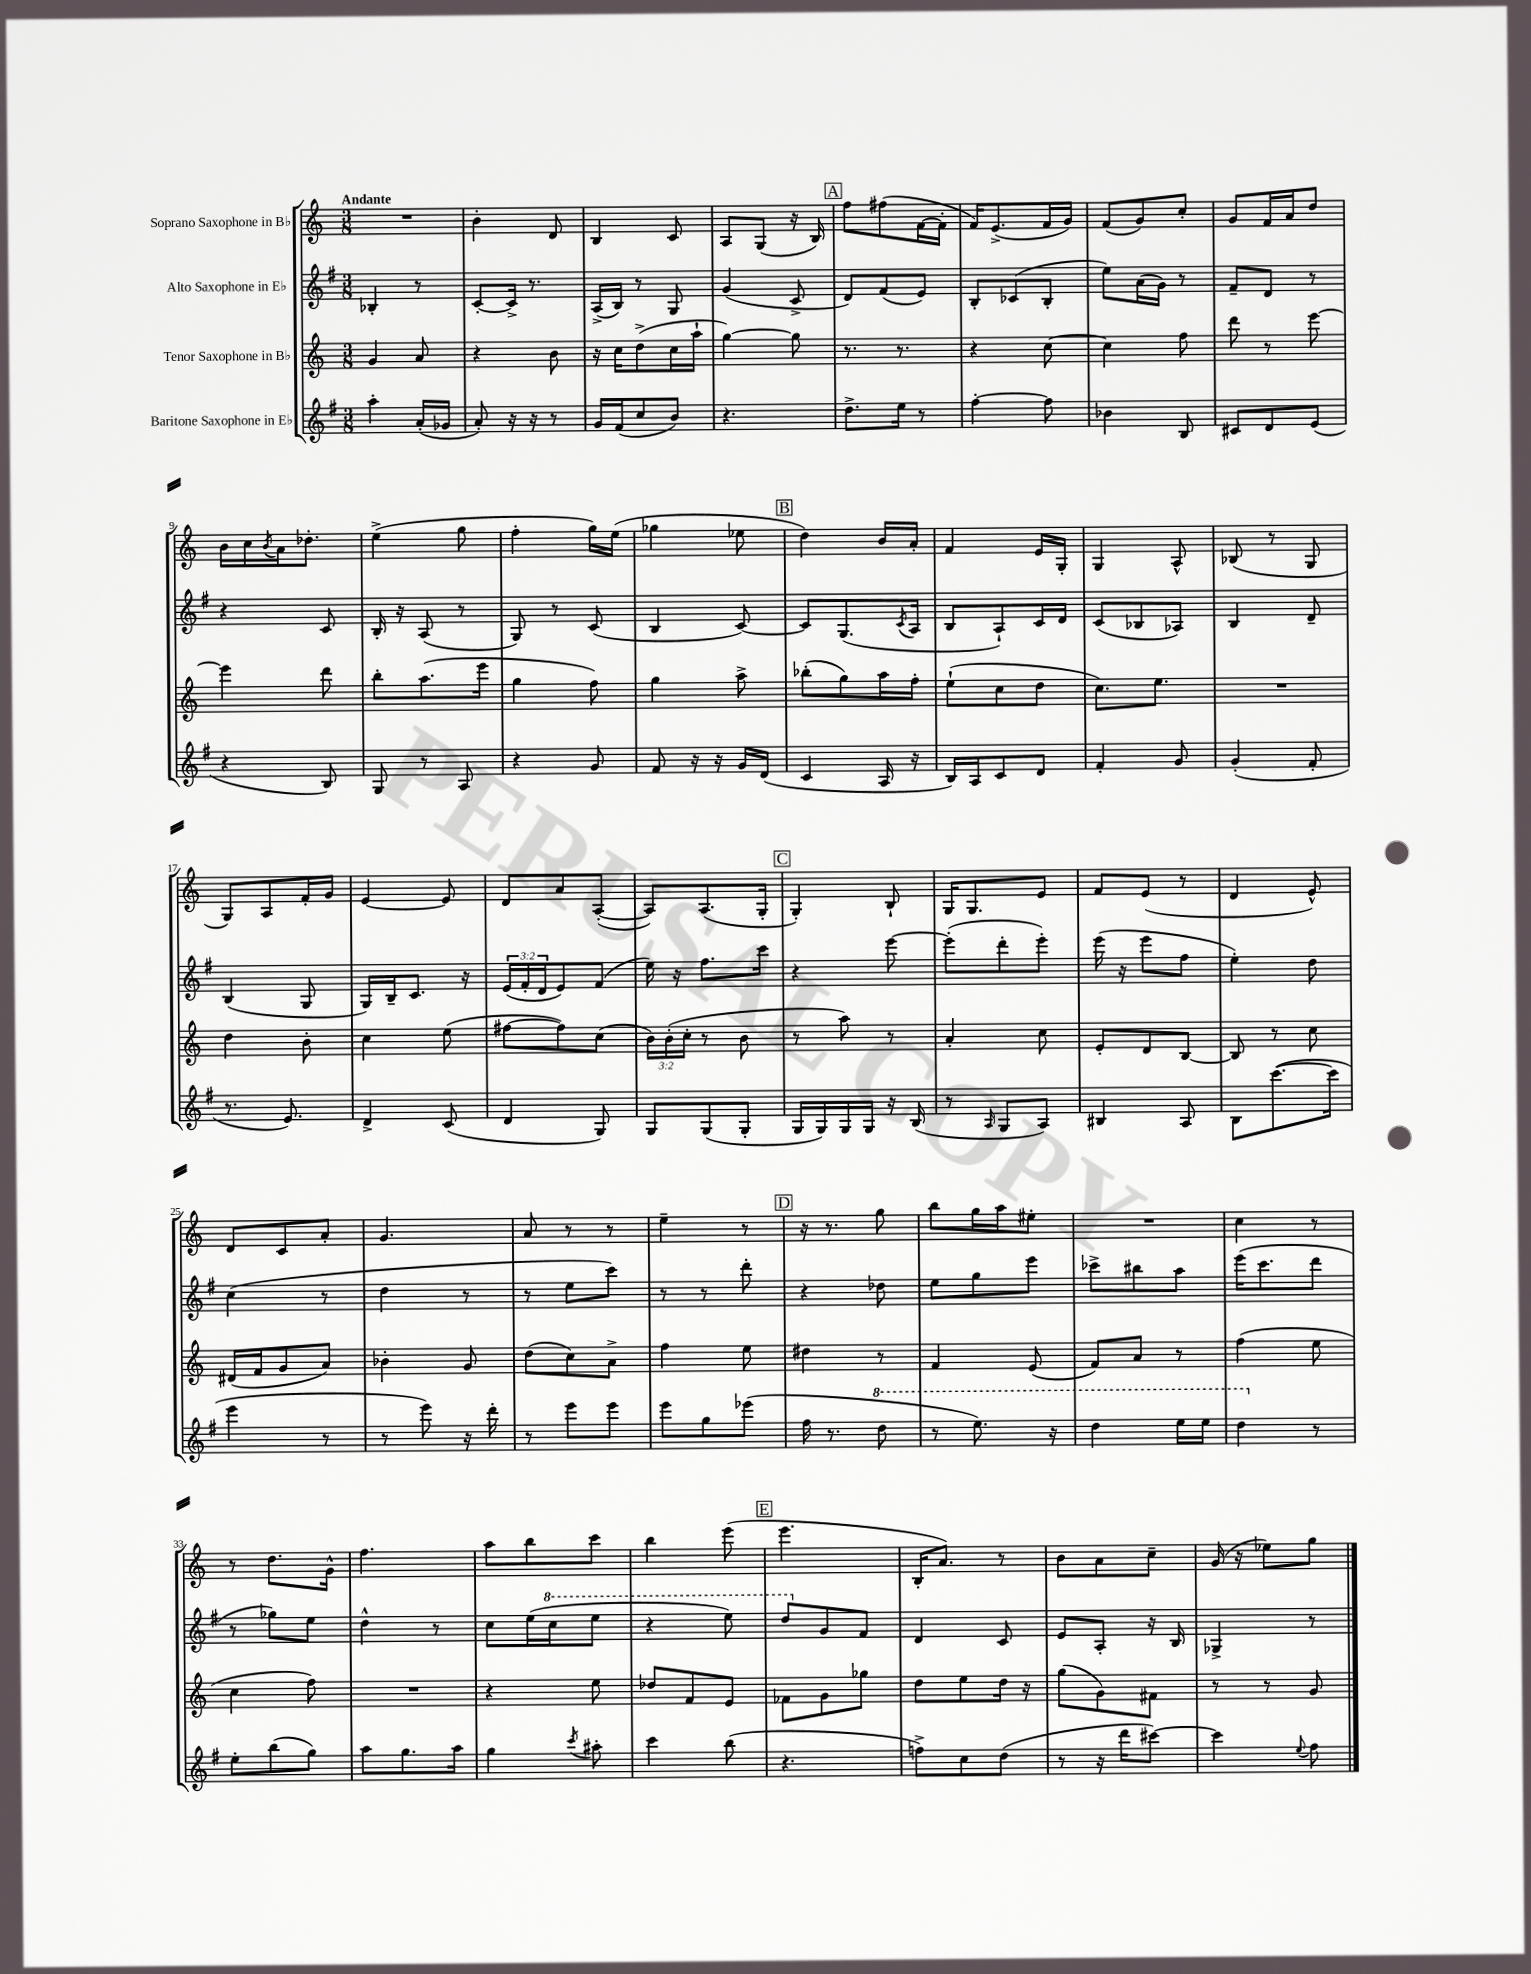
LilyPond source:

<<
\new StaffGroup <<
\new Staff = "s0" \with { instrumentName = "Soprano Saxophone in Bb" } {
    \clef treble \key c \major \numericTimeSignature \time 3/8 \tempo "Andante"
    R4. |
    b'4-. d'8 |
    b4 c'8 |
    a8 g8( r16 b16) |
    \mark \markup { \box "A" } f''8 fis''8( f'16~ f'16-. |
    f'16) e'8.->( f'16 g'16) |
    f'8( g'8) c''8-. |
    g'8 f'16 a'16 d''8 |
    b'16 c''16 \acciaccatura { b'8 } a'16 des''8.-. |
    e''4->( g''8 |
    f''4-. g''16) e''16( |
    ges''4 ees''8 |
    \mark \markup { \box "B" } d''4) b'16 a'16-. |
    f'4 e'16 g16-. |
    g4 a8-^ |
    bes8( r8 g8 |
    g8) a8 f'16-. g'16 |
    e'4~ e'8 |
    d'8 a'8 a8~-.( |
    a8) a8.( g16-. |
    \mark \markup { \box "C" } g4-.) b8-! |
    g16 g8. e'8 |
    f'8 e'8( r8 |
    d'4 e'8-^) |
    d'8 c'8 a'8-. |
    g'4. |
    a'8 r8 r8 |
    e''4-- r8 |
    \mark \markup { \box "D" } r16 r8. g''8 |
    b''8 g''16 a''16 eis''8-. |
    R4. |
    c''4 r8 |
    r8 d''8. g'16-^ |
    f''4. |
    a''8 b''8 c'''8 |
    b''4 e'''8( |
    \mark \markup { \box "E" } e'''4. |
    b16-. a'8.) r8 |
    b'8 a'8 c''8-- |
    g'16( r16 ees''8) g''8 \bar "|." |
}
\new Staff = "s1" \with { instrumentName = "Alto Saxophone in Eb" } {
    \clef treble \key g \major \numericTimeSignature \time 3/8 \override Staff.TupletNumber.text = #tuplet-number::calc-fraction-text
    bes4-. r8 |
    c'8~-. c'16-> r8. |
    a16->( b16) r8 g8 |
    g'4( c'8-> |
    \mark \markup { \box "A" } d'8) fis'8( e'8) |
    b8-. ces'8( b8-. |
    e''8) a'16( g'16) r8 |
    fis'8-- d'8 r8 |
    r4 c'8 |
    b16-. r16 a8( r8 |
    g8) r8 c'8( |
    b4 c'8~) |
    \mark \markup { \box "B" } c'8 g8.( \acciaccatura { c'8 } a16 |
    b8 a8-!) c'16 d'16 |
    c'8( bes8 aes8) |
    b4 d'8-- |
    b4( g8 |
    g16) b16-- c'8. r16 |
    \tuplet 3/2 { e'16( fis'16-. d'16 } e'8) fis'8( |
    e''16) r16 fis''8. c'''16 |
    \mark \markup { \box "C" } r4 e'''8~ |
    e'''8-.( d'''8-. e'''8-.) |
    e'''16( r16 e'''8 fis''8 |
    e''4-.) d''8 |
    c''4( r8 |
    d''4 r8 |
    r8 e''8 c'''8) |
    r8 r8 d'''8-. |
    \mark \markup { \box "D" } r4 des''8 |
    e''8 g''8 e'''8 |
    ces'''8-> bis''8 a''8 |
    e'''16( c'''8. d'''8 |
    r8 ges''8) e''8 |
    d''4-^ r8 |
    c''8 e''16( \ottava #1 c'''16 e'''8 |
    r4 e'''8) |
    \mark \markup { \box "E" } d'''8 \ottava #0 g'8 fis'8 |
    d'4 c'8 |
    e'8 a8-. r16 b16 |
    ges4-> r8 \bar "|." |
}
\new Staff = "s2" \with { instrumentName = "Tenor Saxophone in Bb" } {
    \clef treble \key c \major \numericTimeSignature \time 3/8 \override Staff.TupletNumber.text = #tuplet-number::calc-fraction-text
    g'4 a'8 |
    r4 b'8 |
    r16 c''16 d''8->( c''16 a''16-! |
    g''4~) g''8 |
    \mark \markup { \box "A" } r8. r8. |
    r4 c''8~ |
    c''4 f''8 |
    d'''8 r8 e'''8~ |
    e'''4 d'''8 |
    b''8-. a''8.( e'''16 |
    g''4 f''8) |
    g''4 a''8-> |
    \mark \markup { \box "B" } bes''8-.( g''8) a''16 f''16-. |
    e''8-!( c''8 d''8 |
    c''8.) e''8. |
    R4. |
    d''4 b'8-. |
    c''4 e''8( |
    fis''8~ fis''8) c''8( |
    \tuplet 3/2 { b'16) b'16-.( c''16-. } r8 b'8 |
    \mark \markup { \box "C" } r8 a''8) r8 |
    a'4-. c''8 |
    e'8-. d'8 b8~ |
    b8 r8 c''8 |
    dis'16( f'16 g'8 a'8) |
    bes'4-. g'8 |
    d''8( c''8) a'8-> |
    f''4 e''8 |
    \mark \markup { \box "D" } dis''4 r8 |
    f'4 e'8( |
    f'8) a'8 r8 |
    f''4( e''8 |
    c''4 f''8) |
    R4. |
    r4 e''8 |
    des''8 f'8 e'8 |
    \mark \markup { \box "E" } fes'8 g'8 ges''8 |
    d''8 e''8 d''16 r16 |
    g''8( g'8) fis'8 |
    r8 r8 g'8 \bar "|." |
}
\new Staff = "s3" \with { instrumentName = "Baritone Saxophone in Eb" } {
    \clef treble \key g \major \numericTimeSignature \time 3/8
    a''4-. a'16-.( ges'16 |
    a'8-.) r16 r16 r8 |
    g'16 fis'16( c''8 b'8) |
    r4. |
    \mark \markup { \box "A" } d''8.-> e''16 r8 |
    fis''4~-. fis''8 |
    bes'4 b8 |
    cis'8 d'8 e'8( |
    r4 b8) |
    g8 r8 a8 |
    r4 g'8 |
    fis'8 r16 r16 g'16 d'16( |
    \mark \markup { \box "B" } c'4 a16 r16 |
    b16) a16 c'8 d'8 |
    fis'4-. g'8 |
    g'4-.( fis'8-. |
    r8. e'8.) |
    d'4-> c'8( |
    d'4 g8) |
    g8 g8( g8-. |
    \mark \markup { \box "C" } g16 g16) g16 g16 r16 b16( |
    r8 \grace { a16 } g8 a8) |
    bis4 a8 |
    b8 c'''8.~( c'''16 |
    e'''4 r8 |
    r8 e'''8) r16 d'''16-. |
    r8 e'''8 e'''8 |
    e'''8 g''8 ees'''8( |
    \mark \markup { \box "D" } fis''16 r8. \ottava #1 d'''8 |
    r8 e'''8.) r16 |
    d'''4 e'''16 e'''16 |
    d'''4 \ottava #0 r8 |
    e''8-. b''8( g''8) |
    a''8 g''8. a''16 |
    g''4 \acciaccatura { c'''8 } ais''8-. |
    c'''4 b''8( |
    \mark \markup { \box "E" } r4. |
    f''8->) c''8 d''8( |
    r8 r16 d'''16 cis'''8~) |
    cis'''4 \appoggiatura { e''8 } fis''8 \bar "|." |
}
>>
>>
